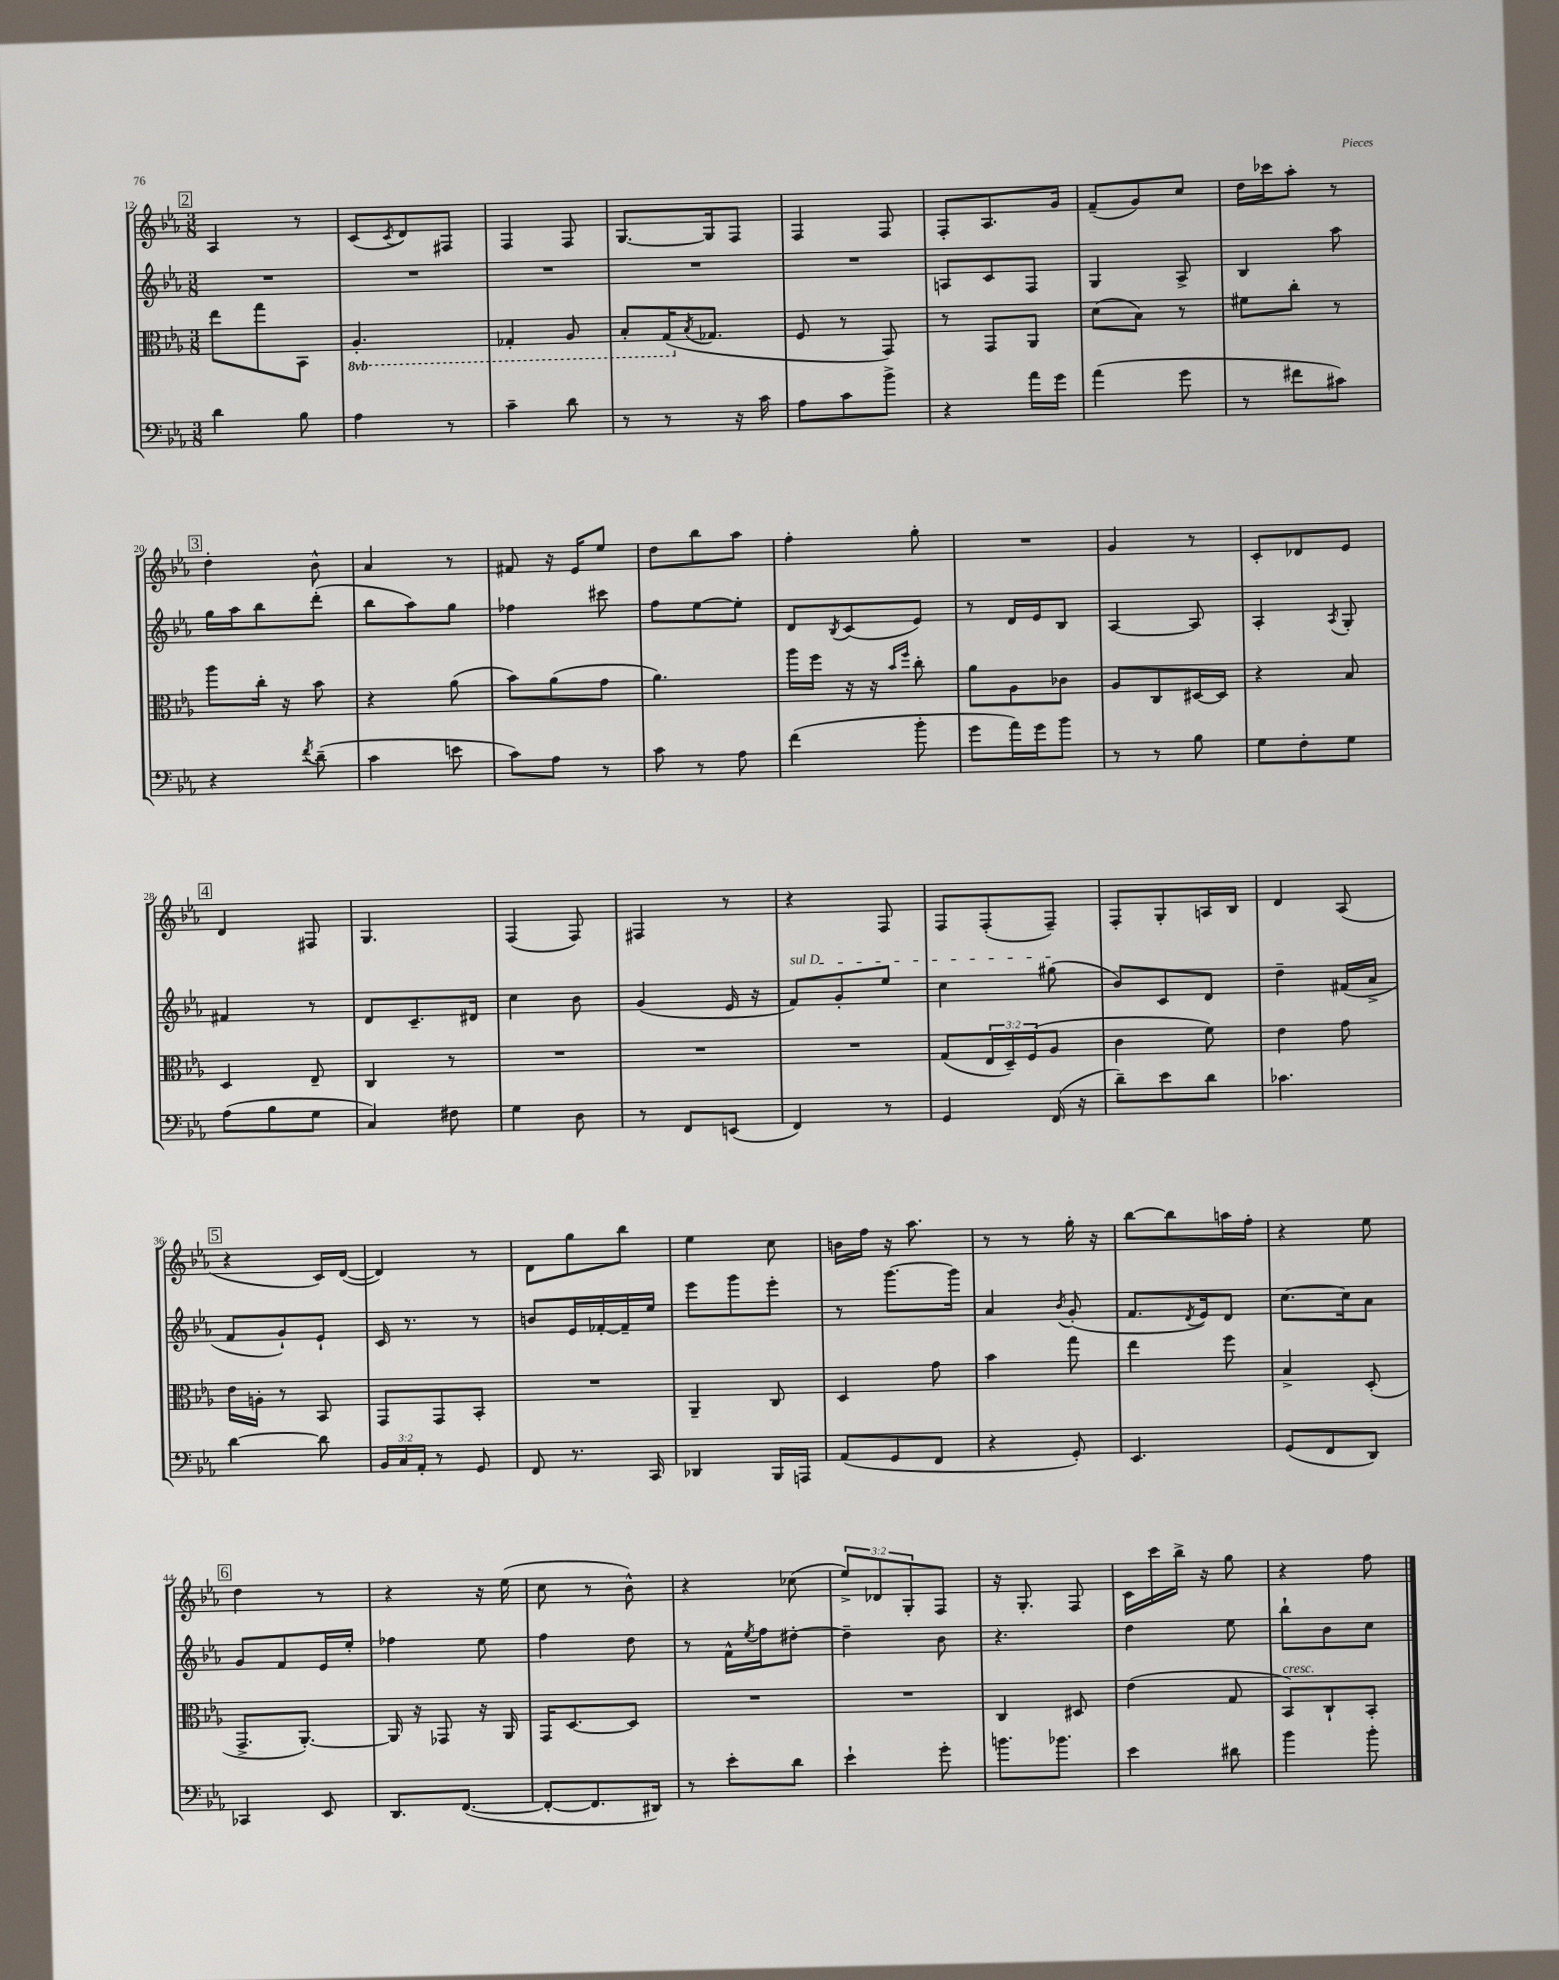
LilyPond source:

<<
\new StaffGroup <<
\new Staff = "s0" {
    \clef treble \key ees \major \numericTimeSignature \time 3/8 \override Staff.TupletNumber.text = #tuplet-number::calc-fraction-text
    \mark \markup { \box "2" } aes4 r8 |
    c'8( \acciaccatura { c'8 } d'8) fis8 |
    f4 f8 |
    g8.~ g16 f8 |
    f4 f8 |
    f8-. aes8. g'16 |
    f'8--( g'8) c''8 |
    d''16 ces'''16 aes''8-. r8 |
    \mark \markup { \box "3" } d''4-. bes'8-^ |
    aes'4 r8 |
    fis'8 r16 ees'16 ees''8 |
    d''8 bes''8 aes''8 |
    f''4-. g''8-. |
    R4. |
    g'4 r8 |
    c'8-. des'8 ees'8 |
    \mark \markup { \box "4" } d'4 fis8 |
    g4. |
    f4( f8) |
    fis4 r8 |
    r4 f8 |
    f8 f8-.( f8--) |
    f8-. g8-. a16 bes16 |
    d'4 aes8( |
    \mark \markup { \box "5" } r4 c'16) d'16~( |
    d'4) r8 |
    d'8 g''8 bes''8 |
    ees''4 c''8 |
    b'16 f''16 r16 aes''8. |
    r8 r8 g''16-. r16 |
    bes''8~ bes''8 a''16 f''16-. |
    r4 ees''8 |
    \mark \markup { \box "6" } d''4 r8 |
    r4 r16 ees''16( |
    c''8 r8 bes'8-^) |
    r4 ces''8( |
    \tuplet 3/2 { ees''8->) des'8 g8-. } f8 |
    r16 g8.-. f8 |
    c'16 c'''16 bes''16-> r16 g''8 |
    r4 f''8 \bar "|." |
}
\new Staff = "s1" {
    \clef treble \key ees \major \numericTimeSignature \time 3/8
    \mark \markup { \box "2" } R4. |
    R4. |
    R4. |
    R4. |
    R4. |
    a8 c'8 f8 |
    g4 aes8-> |
    bes4 aes''8 |
    \mark \markup { \box "3" } g''16 aes''16 bes''8 d'''8-.( |
    bes''8 aes''8) g''8 |
    fes''4 cis'''8 |
    f''8 ees''8~ ees''8-. |
    d'8 \acciaccatura { bes8 } c'8( ees'8) |
    r8 d'16 ees'16 bes8 |
    aes4~ aes8 |
    aes4-. \acciaccatura { aes8 } g8-. |
    \mark \markup { \box "4" } fis'4 r8 |
    d'8 c'8.-- dis'16 |
    c''4 bes'8 |
    g'4( ees'16 r16 |
    \once \override TextSpanner.bound-details.left.text = \markup { \italic "sul D" } f'8\startTextSpan) g'8-. ees''8 |
    c''4 gis''8\stopTextSpan( |
    bes'8) c'8 d'8 |
    d''4-- fis'16( aes'16-> |
    \mark \markup { \box "5" } f'8 g'8-!) ees'8-! |
    c'16 r8. r8 |
    b'8 ees'16 fes'16~-. fes'16-- ees''16 |
    ees'''8 g'''8 ees'''8-. |
    r8 g'''8.~ g'''16 |
    aes'4 \acciaccatura { bes'8 } g'8-.( |
    f'8. \acciaccatura { d'8 } ees'16) d'8 |
    c''8.~ c''16 aes'8 |
    \mark \markup { \box "6" } g'8 f'8 ees'16 ees''16-. |
    fes''4 ees''8 |
    f''4 d''8 |
    r8 f'16-^ \acciaccatura { ees''8 } f''16 dis''8~-. |
    dis''4-- bes'8 |
    r4. |
    d''4 ees''8 |
    bes''8-! bes'8 c''8 \bar "|." |
}
\new Staff = "s2" {
    \clef alto \key ees \major \numericTimeSignature \time 3/8 \override Staff.TupletNumber.text = #tuplet-number::calc-fraction-text \set Staff.ottavationMarkups = #ottavation-simple-ordinals
    \mark \markup { \box "2" } ees''8 g''8 bes,8 |
    \ottava #-1 aes,4.-. |
    ges,4-. aes,8 |
    bes,8-. g,16( \ottava #0 \acciaccatura { bes8 } ges8. |
    f8 r8 g,8) |
    r8 g,8 aes,8 |
    d'8( bes8) r8 |
    fis'8 c''8-. r8 |
    \mark \markup { \box "3" } aes''8 c''16-. r16 bes'8 |
    r4 aes'8( |
    bes'8) aes'8( g'8 |
    aes'4.) |
    aes''16 f''16 r16 r16 \grace { bes'16 f''16 } c''8-. |
    aes'8 aes8 ces'8 |
    aes8 c8 dis16~ dis16 |
    r4 bes8 |
    \mark \markup { \box "4" } d4 ees8-- |
    c4 r8 |
    R4. |
    R4. |
    R4. |
    g8( \tuplet 3/2 { ees16 d16--) f16( } aes8 |
    c'4 f'8) |
    ees'4 g'8 |
    \mark \markup { \box "5" } ees'16 a16-. r8 bes,8 |
    g,8 g,8 bes,8-. |
    R4. |
    aes,4-- c8 |
    d4 g'8 |
    bes'4 g''8 |
    ees''4 f''8 |
    bes4-> d8-.( |
    \mark \markup { \box "6" } g,8.-> aes,8.~-.) |
    aes,16 r16 ges,8 r16 aes,16 |
    g,16 d8.~ d8 |
    R4. |
    R4. |
    c4 dis8 |
    ees'4( g8 |
    bes,8^\markup { \italic "cresc." }) c8-! bes,8-. \bar "|." |
}
\new Staff = "s3" {
    \clef bass \key ees \major \numericTimeSignature \time 3/8 \override Staff.TupletNumber.text = #tuplet-number::calc-fraction-text
    \mark \markup { \box "2" } d'4 bes8 |
    aes4 r8 |
    c'4-- d'8 |
    r8 r8 r16 c'16 |
    aes8 c'8 bes'8-> |
    r4 aes'16 g'16 |
    aes'4( g'8 |
    r8 fis'8 cis'8) |
    \mark \markup { \box "3" } r4 \acciaccatura { f'8 } d'8--( |
    c'4 e'8 |
    c'8) aes8 r8 |
    c'8 r8 aes8 |
    f'4( bes'8-. |
    g'8 aes'16) g'16 bes'8 |
    r8 r8 bes8 |
    g8 f8-. g8 |
    \mark \markup { \box "4" } aes8( bes8 g8 |
    c4) fis8 |
    g4 d8 |
    r8 f,8 e,8( |
    f,4) r8 |
    g,4 f,16( r16 |
    d'8--) ees'8 d'8 |
    ces'4. |
    \mark \markup { \box "5" } d'4~ d'8 |
    \tuplet 3/2 { bes,16 c16 aes,16-. } r8 g,8 |
    f,8 r8. c,16 |
    des,4 bes,,16 a,,16 |
    aes,8( g,8 f,8 |
    r4 g,8-.) |
    ees,4. |
    g,8( f,8 d,8) |
    \mark \markup { \box "6" } ces,4 ees,8 |
    d,8. f,8.~( |
    f,8~-. f,8. dis,16) |
    r8 ees'8-. d'8 |
    ees'4-! g'8-. |
    b'8. bes'8. |
    ees'4 dis'8 |
    bes'4 bes'8-. \bar "|." |
}
>>
>>
\layout { \context { \Score currentBarNumber = #12 } }
